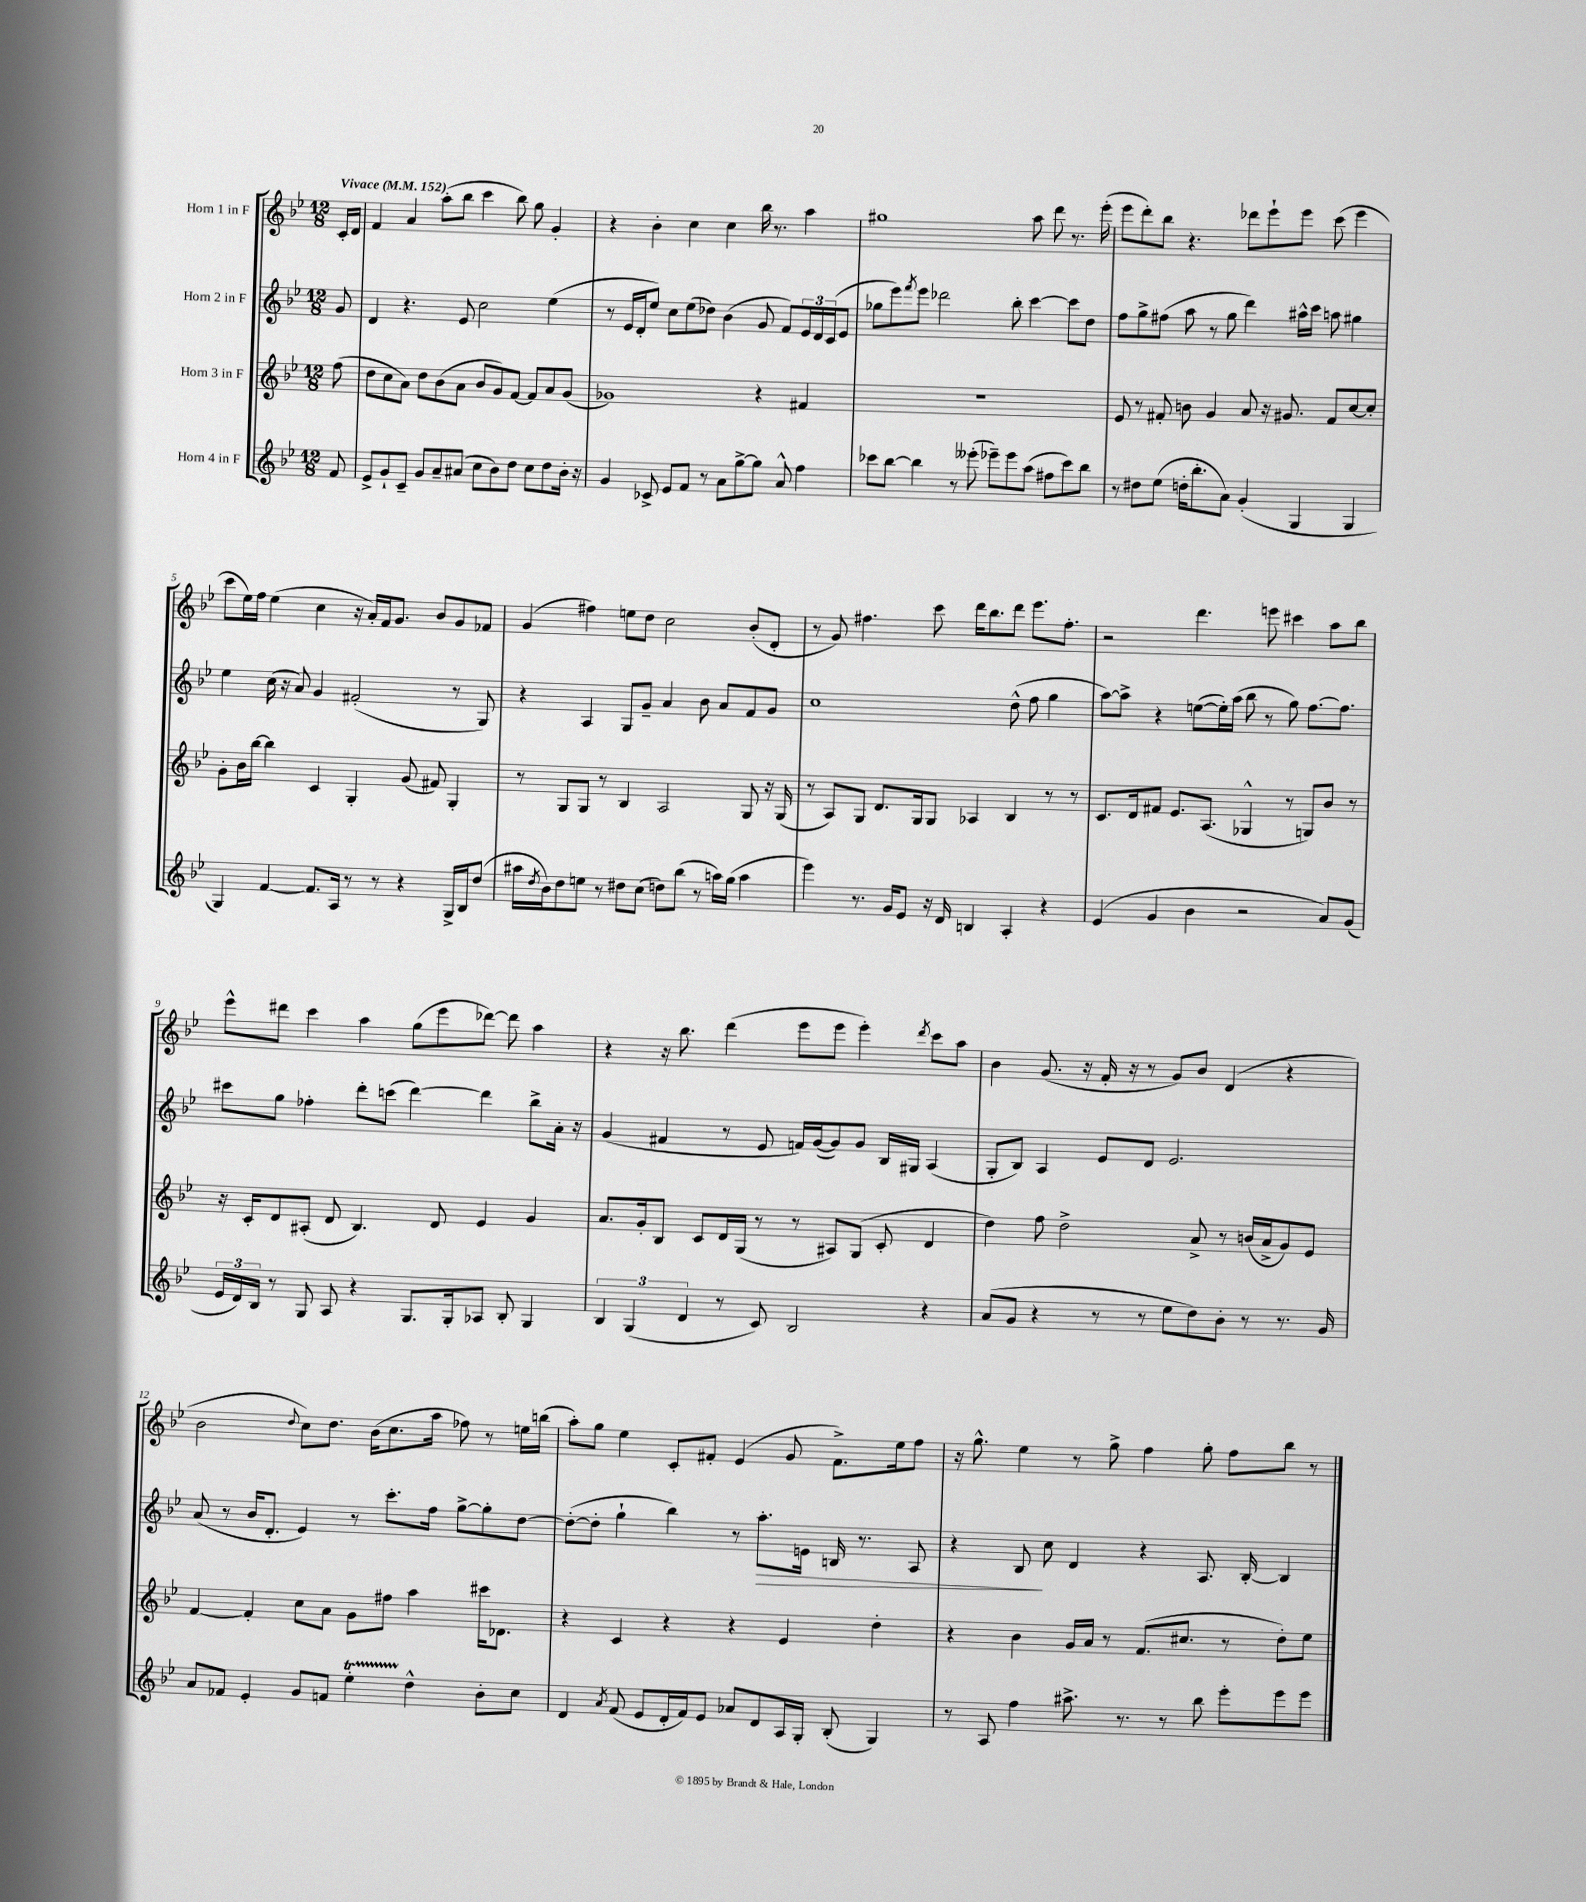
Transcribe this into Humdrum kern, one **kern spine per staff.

**kern	**kern	**kern	**kern
*staff4	*staff3	*staff2	*staff1
*clefG2	*clefG2	*clefG2	*clefG2
*k[b-e-]	*k[b-e-]	*k[b-e-]	*k[b-e-]
*M12/8	*M12/8	*M12/8	*M12/8
*MM152	*MM152	*MM152	*MM152
8f	(8ff	8g	16c'
.	.	.	16d
=	=	=	=
8e-^	8dd	4d	4f
8g`	8cc	.	.
8c~	8a)	4.r	4a
8g	8dd	.	.
8a~	(8b-	.	(8aa'
(8a#	8a	8e-	8bb-
8cc	8b-	2cc	4ccc
8b-)	8g)	.	.
8dd	[8f	.	8bb-)
8cc	8f]	.	8gg
8dd	8a	(4ee-	4g'
16b-'	(8g	.	.
16r	.	.	.
=	=	=	=
4g	1g-)	8r	4r
.	.	16e-	.
.	.	16d'	.
8c-^	.	8ee-)	4b-'
8e-	.	8cc	.
8f	.	(8ee-	4cc
8r	.	8dd-)	.
8a	.	(4b-	4cc
[8gg^	.	.	.
8gg]	4r	8g	16bb-
.	.	.	8.r
8a^^	.	8f)	.
4ff	4f#	24e-	4aa
.	.	24d	.
.	.	(24c	.
.	.	8e-	.
=	=	=	=
8ccc-	1.r	8gg-	1gg#
[8bb-	.	8eee-)	.
.	.	8qfff	.
4bb-]	.	8eee-	.
.	.	2ddd-	.
8r	.	.	.
(8eee--'	.	.	.
8eee-~)	.	.	.
8eee-	.	8bb-'	.
(8aa	.	[4ccc	8aa
8ff#	.	.	8ddd
8ccc-)	.	8ccc]	8.r
8bb-	.	8dd	.
.	.	.	(16eee-'
=	=	=	=
8r	8e-	8ff	8eee-
8dd#	8r	8gg^	8ddd')
(8ee-	8f#'	(8ff#	8bb-
16dd'	8b	8aa	4.r
8.bb-'	.	.	.
.	4g	8r	.
8a)	.	8gg	.
(4g'	8a	4ddd)	8ddd-
.	16r	.	8eee-`
.	8.g#	.	.
4G	.	16aa#^^	8eee-
.	.	16ccc	.
.	8f#	8aa	(8ccc
4G	[8cc	4gg#	4eee-
.	8cc']	.	.
=	=	=	=
4G)	8g'	4ee-	8ccc
.	16b-	.	16ee-)
.	[16bb-	.	16ff
[4f	4bb-]	(16cc	(4ee-
.	.	16r	.
.	.	8a)	.
8.f]	4c	4g	4cc
16A	.	.	.
8r	4G'	(2f#'	16r
.	.	.	16a')
8r	.	.	16f
.	.	.	8.g
4r	(8g	.	.
.	8f#)	.	8b-
16G^	4G'	8r	8g
16B-	.	.	.
(8dd	.	8G)	8f-
=	=	=	=
16aa#	8r	4r	(4g
8qdd	.	.	.
16b-)	.	.	.
8dd	8G	.	.
8ee	8G	4A	4ff#)
8r	8r	.	.
8dd#	4B-	8G	8ee
(8cc	.	8g~	8dd
8dd)	2A	4a	2cc
(8bb-	.	.	.
8r	.	8b-	.
16aa)	.	8a	.
(16gg	.	.	.
4aa	8G	8f	(8b-'
.	16r	8g	8d'
.	(16G	.	.
=	=	=	=
4eee-)	8r	1cc	8r
.	8A)	.	8g)
8.r	8G	.	4.ff#
.	8.d	.	.
16g	.	.	.
8e-	.	.	.
.	16G	.	.
16r	8G	.	8ccc
16d	.	.	.
4B	4A-	.	16ddd
.	.	.	8.bb-
4A'	4B-	(8dd^^	8ddd
.	.	8ff	8.eee-
4r	8r	4gg	.
.	.	.	8.ff#'
.	8r	.	.
=	=	=	=
(4e-	8.c	[8aa)	2r
.	.	8aa^]	.
.	16d	.	.
4g	8f#	4r	.
.	8.e-	.	.
4b-	.	([8ee	4.ddd
.	(8.A	.	.
.	.	16ee'])	.
.	.	(16aa	.
2r	4G-^^	8bb-	.
.	.	8r	8eee
.	8r	8gg)	4ccc#
.	8G)	[8.ff	.
8a)	8b-	.	8aa
.	.	8.ff]	.
(8g	8r	.	8bb-
=	=	=	=
24e-	16r	8ccc#	8eee-^^
24d)	.	.	.
.	16c'	.	.
24B-	.	.	.
8r	8d	8gg	8ddd#
8G	(8A#'	4ff-'	4ccc
8A	8d	.	.
4r	4.B-)	8ddd'	4aa
.	.	(8ccc	.
8.G	.	[4ddd)	(8gg
.	8d	.	8eee-
16G'	.	.	.
8A-	4e-	4ddd]	[8ddd-)
8B-'	.	.	8ddd-]
4G	4g	8bb-^	4aa
.	.	16a'	.
.	.	16r	.
=	=	=	=
6B-	8.a	(4g	4r
(6G	.	.	.
.	16g'	.	.
.	8B-	4f#	16r
.	.	.	8.bb-
6d	.	.	.
.	8c	.	.
8r	16d	8r	(4ddd
.	(16G	.	.
8c)	8r	8e-	.
2B-	8r	16f)	8eee-
.	.	([16g	.
.	8A#)	8g])	8eee-
.	(8G	8g	4eee-')
.	8c'	16B-	.
.	.	16G#	.
.	.	.	8qddd
4r	4d	(4A	8ccc
.	.	.	8aa
=	=	=	=
(8a	4dd)	8G'	4b-
8g	.	8B-)	.
4r	8ff	4A	(8.g
.	2dd^	.	.
.	.	.	16r
8r	.	8e-	16f'
.	.	.	16r
8r	.	8d	8r
8ee-	.	2.e-	8g)
8dd)	8a^	.	8b-
8b-'	8r	.	(4d
8r	(16b	.	.
.	16a^	.	.
8.r	8g)	.	4r
.	8e-	.	.
16g	.	.	.
=	=	=	=
8a	[4f	(8a	2b-
8f-	.	8r	.
4e-'	4f']	16b-	.
.	.	8.d'	.
.	.	.	8qqdd
8g	8cc	4e-)	8cc)
8f	8a	.	8.dd
4ee-'	8g	8r	.
.	.	.	(16b-
.	8ff#	8.ccc'	8.cc
4dd^^	4aa	.	.
.	.	16ff	16aa
.	.	[8gg^	8ff-)
8b-'	16ccc#	8gg']	8r
.	8.d-	.	.
8cc	.	[8dd	16ee
.	.	.	(16bb
=	=	=	=
4d	4r	(8dd'_	8aa')
.	.	8dd']	8gg
8qa	.	.	.
(8f	4c	4gg`	4ee-
8e-	.	.	.
16d'	4r	4bb-)	8c'
16f)	.	.	.
8e-	.	.	8f#'
8a-	4r	8r	(4e-
8d	.	8.aa'	.
16A	4e-	.	8g
16G'	.	16e	.
(8B-'	.	16B	8.f#^)
.	.	8.r	.
4G)	4dd'	.	.
.	.	.	16ee-
.	.	8A	8ff
=	=	=	=
8r	4r	4r	16r
.	.	.	8.gg^^
8A	.	.	.
4ff	4b-	8B-	4ee-
.	.	8cc	.
8.aa#^	16g	4d	8r
.	16a	.	.
.	8r	.	8gg^
8.r	.	.	.
.	(8.f	4r	4ff
8r	.	.	.
.	8.cc#	.	.
8bb-	.	8.A	8gg'
8eee-'	8r	.	8ff
.	.	[16B-'	.
8eee-	8dd')	4B-]	8bb-
8eee-	8ee-	.	8r
==	==	==	==
*-	*-	*-	*-
